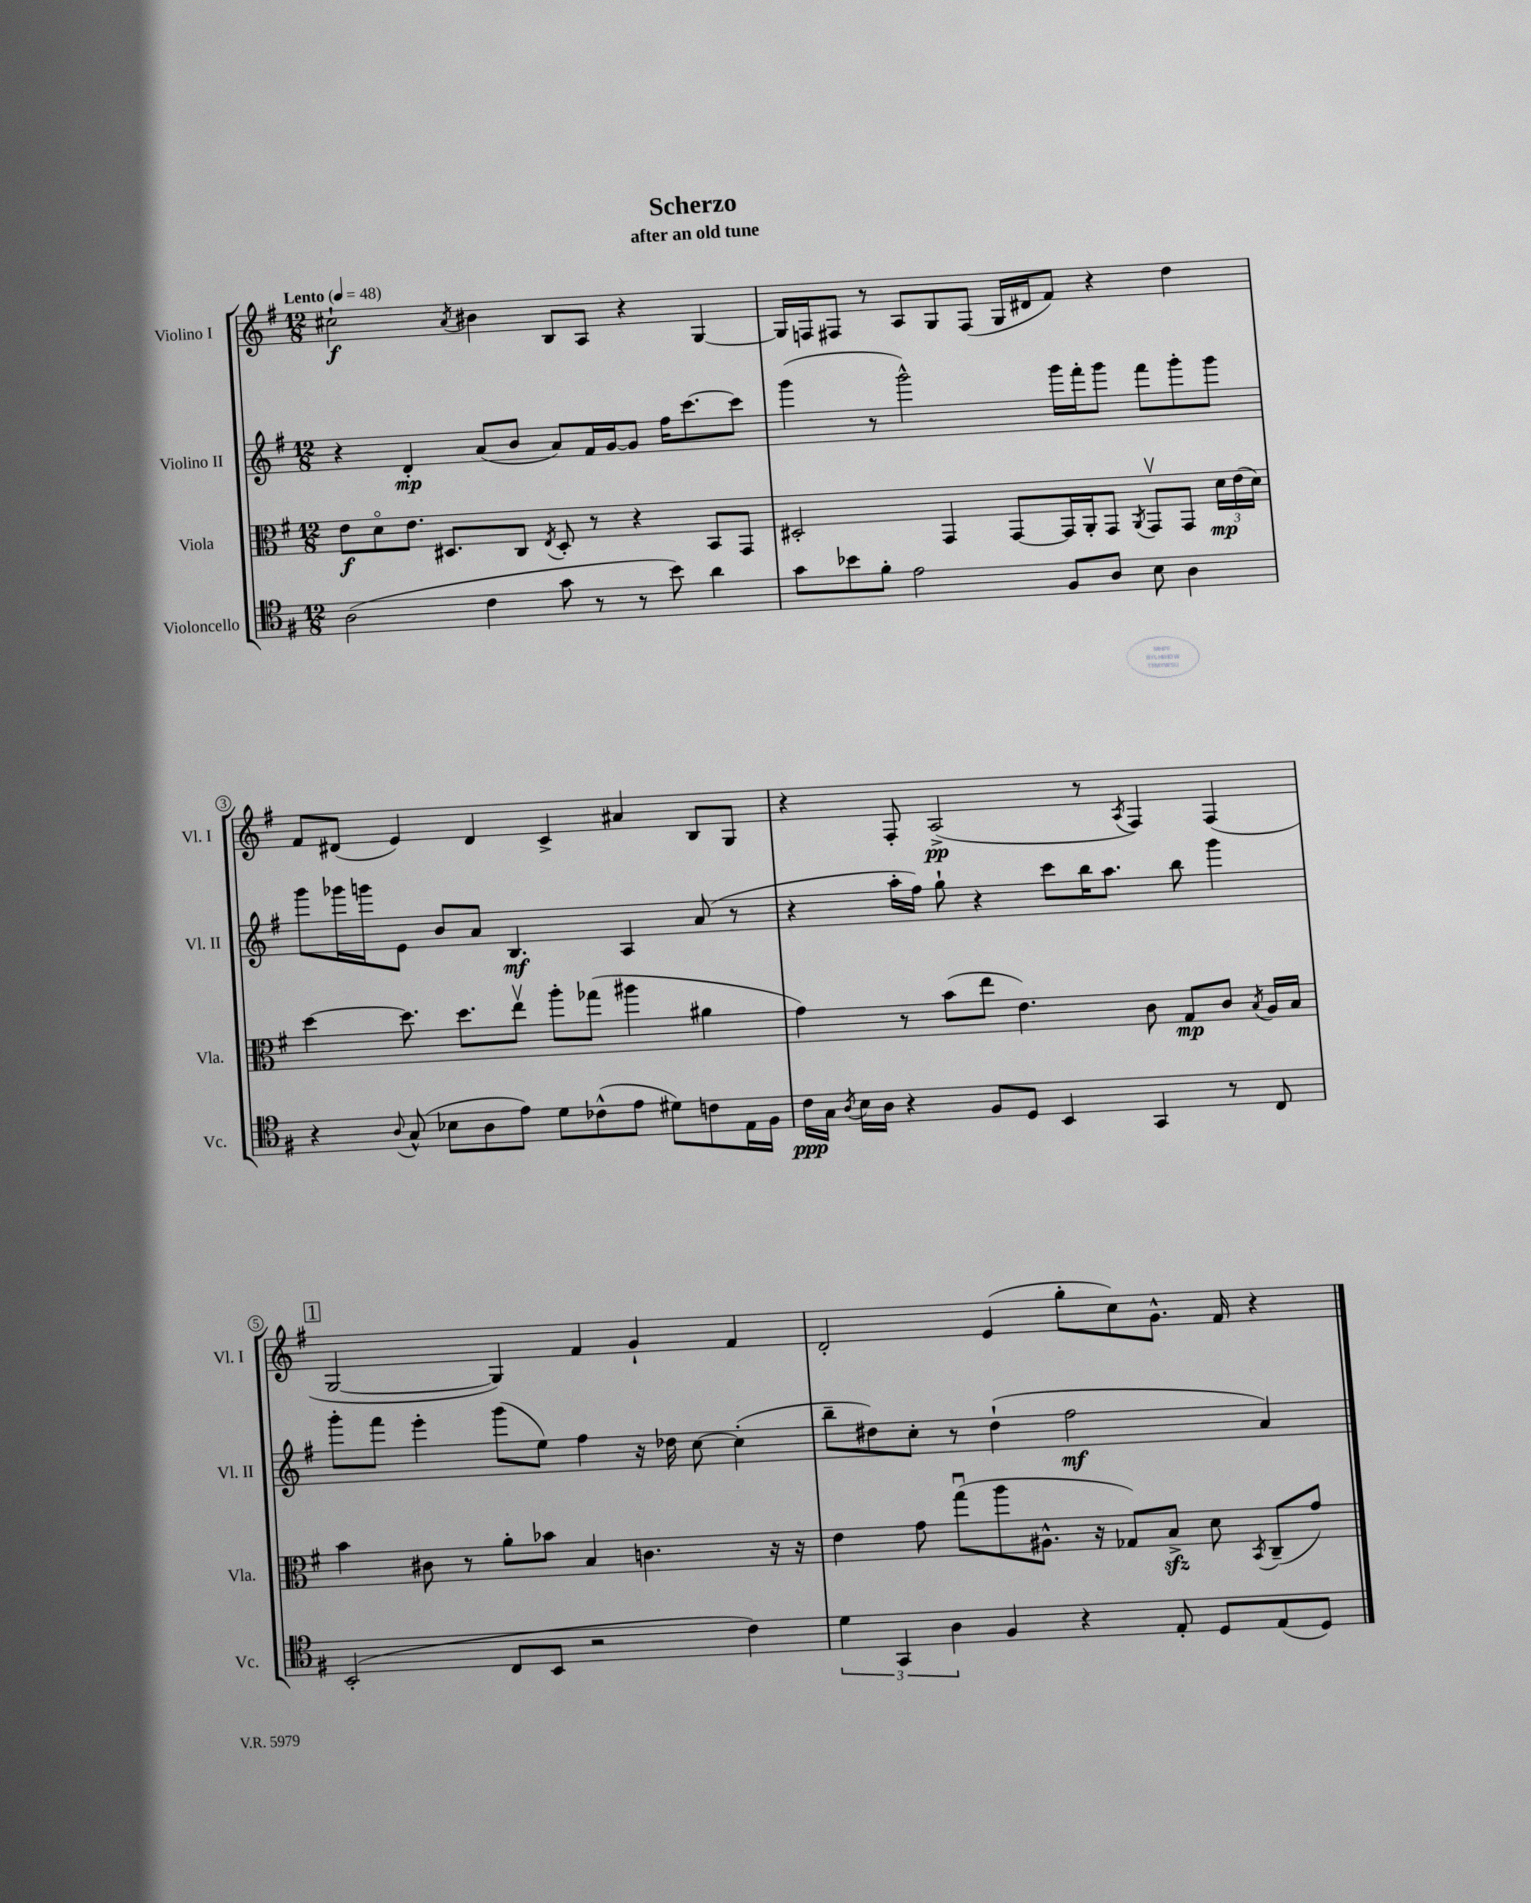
\header { title = "Scherzo" subtitle = "after an old tune" }
<<
\new StaffGroup <<
\new Staff = "s0" \with { instrumentName = "Violino I" shortInstrumentName = "Vl. I" } {
    \clef treble \key g \major \numericTimeSignature \time 12/8 \tempo "Lento" 4 = 48
    \autoBeamOff cis''2-!\f \acciaccatura { a'8 } bis'4 b8[ a8] r4 g4~ |
    g16[ f16 fis8] r8 a8[ g8 fis8]( g16[ dis'16 fis'8]) r4 d''4 |
    fis'8[ dis'8]( e'4) dis'4 c'4-> ais'4 b8[ g8] |
    r4 fis8-. a2->\pp( r8 \acciaccatura { a8 } fis4) fis4( |
    \mark \markup { \box "1" } g2~ g4) fis'4 g'4-! fis'4 |
    d'2-. e'4( g''8[-. c''8) g'8.]-^ fis'16 r4 \bar "|." |
}
\new Staff = "s1" \with { instrumentName = "Violino II" shortInstrumentName = "Vl. II" } {
    \clef treble \key g \major \numericTimeSignature \time 12/8
    \autoBeamOff r4 d'4-.\mp a'8[( b'8] a'8[) fis'16 g'16~ g'8] fis''16[ c'''8.~ c'''8] |
    g'''4( r8 g'''2-^) g'''16[ fis'''16-. g'''8] fis'''8[ g'''8-. g'''8] |
    g'''8[ ges'''16 g'''16 e'8] b'8[ a'8] b4.\mf a4 a'8( r8 |
    r4 a''16[-. fis''16]) g''8-! r4 c'''8[ b''16 a''8.] b''8 g'''4 |
    \mark \markup { \box "1" } g'''8[-. fis'''8] e'''4-. g'''8[( e''8]) fis''4 r16 des''16 c''8~ c''4-.( |
    b''8[-- dis''8) c''8]-. r8 dis''4-!( fis''2\mf a'4) \bar "|." |
}
\new Staff = "s2" \with { instrumentName = "Viola" shortInstrumentName = "Vla." } {
    \clef alto \key g \major \numericTimeSignature \time 12/8
    \autoBeamOff e'8[\f d'8\flageolet e'8.] dis8.[ c8] \acciaccatura { e8 } dis8-. r8 r4 b,8[ g,8] |
    dis2-. g,4 g,8[~ g,16 a,16-. g,8] \acciaccatura { a,8 } g,8[\upbow g,8] \tuplet 3/2 { d'16[\mp e'16( d'16]) } |
    d''4~ d''8. d''8.[ e''8]\upbow a''8[-. ges''8]( ais''4 ais'4 |
    g'4) r8 b'8[( e''8] e'4.) c'8 g8[\mp c'8] \acciaccatura { b8 } a16[ b16] |
    \mark \markup { \box "1" } b'4 cis'8 r8 a'8[-. bes'8] b4 c'4. r16 r16 |
    e'4 g'8 g''8[\downbow( a''8 ais8.]-^ r16 ges8[) b8]->\sfz d'8 \acciaccatura { b,8 } c8[--( g'8]) \bar "|." |
}
\new Staff = "s3" \with { instrumentName = "Violoncello" shortInstrumentName = "Vc." } {
    \clef tenor \key g \major \numericTimeSignature \time 12/8
    \autoBeamOff a2( c'4 g'8 r8 r8 b'8) a'4 |
    g'8[ bes'8 fis'8]-. e'2 fis8[ a8] b8 a4 |
    r4 \appoggiatura { a8 } g8-^( bes8[ a8 e'8]) d'8[ ces'8-^( e'8] dis'8[) c'8 e16 fis16] |
    c'16[\ppp g16] \acciaccatura { a8 } b16[ a16] r4 fis8[ d8] b,4 g,4 r8 c8 |
    \mark \markup { \box "1" } b,2-.( c8[ b,8] r2 c'4) |
    \tuplet 3/2 { d'4 g,4 a4 } fis4 r4 e8-. d8[ e8( d8]) \bar "|." |
}
>>
>>
\layout { \context { \Score \override BarNumber.stencil = #(make-stencil-circler 0.1 0.3 ly:text-interface::print) } }
